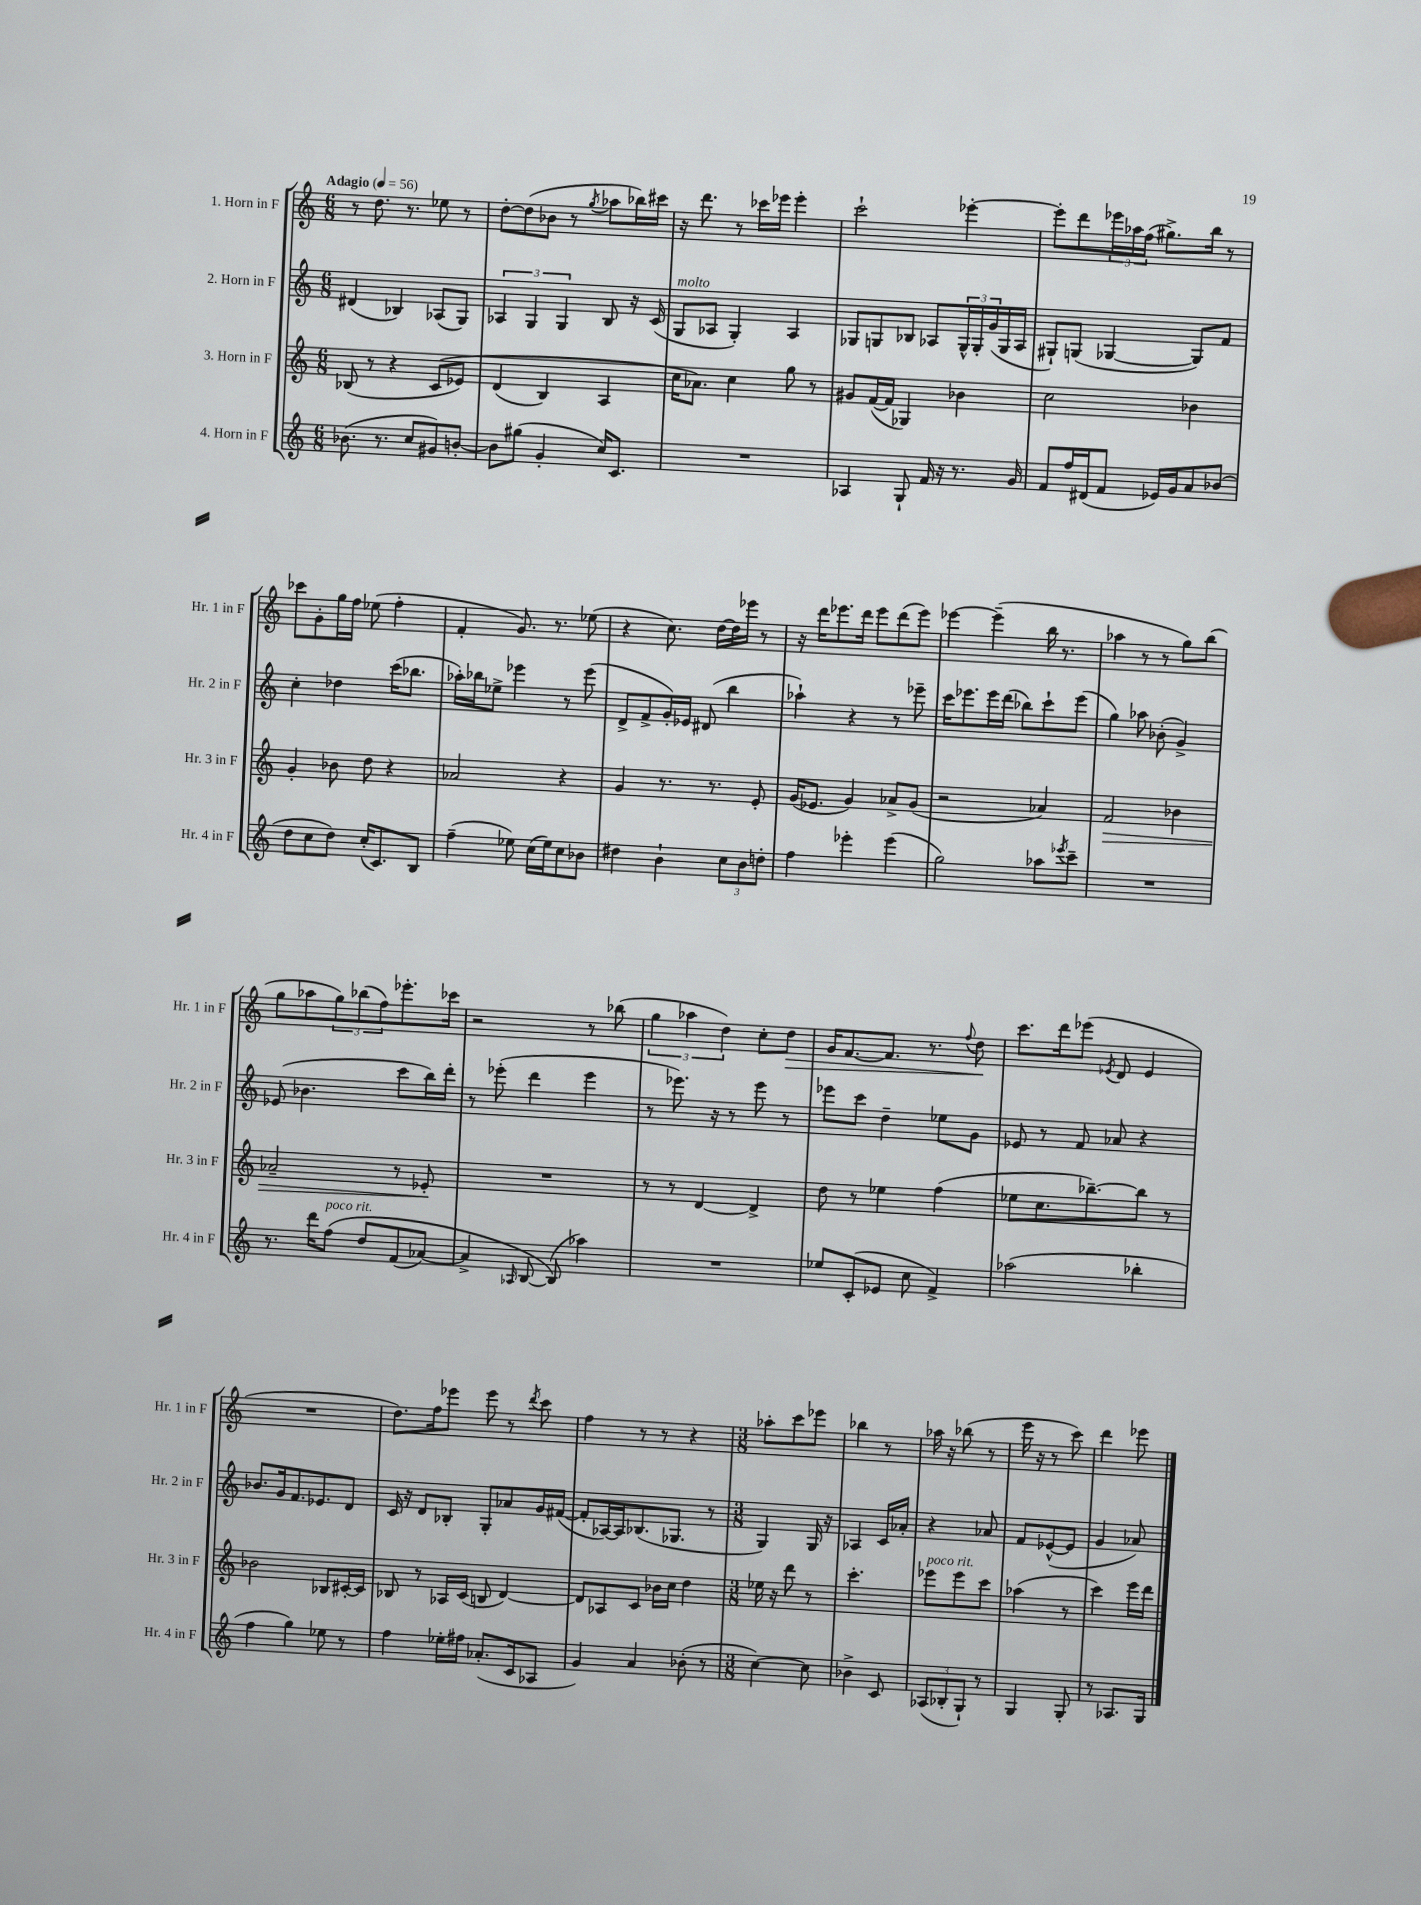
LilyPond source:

<<
\new StaffGroup <<
\new Staff = "s0" \with { instrumentName = "1. Horn in F" shortInstrumentName = "Hr. 1 in F" } {
    \clef treble \key c \major \numericTimeSignature \time 6/8 \tempo "Adagio" 4 = 56
    r8 d''8. r8. ees''8 r8 |
    d''8~-. d''8( bes'8 r8 \acciaccatura { g''8 } aes''8 bes''16) cis'''16 |
    r16 d'''8. r8 ces'''16 ees'''16 ees'''4-. |
    c'''2-! ees'''4~-. |
    ees'''8-. d'''8 \tuplet 3/2 { ees'''16 aes''16 f''16( } gis''8.->) b''16 r8 |
    ces'''8 g'8-. g''16 f''16 ees''8( f''4-. |
    f'4-. g'8.) r8. ees''8( |
    r4 c''8.) d''16~ d''16 ees'''16 r8 |
    r16 d'''16 ees'''8. d'''16 ees'''8 d'''8( ees'''8) |
    ees'''4~ ees'''4--( b''16 r8. |
    aes''4 r8 r8 g''8) b''8( |
    g''8 aes''8 \tuplet 3/2 { g''8) bes''8( f''8) } ees'''8.-. ces'''16 |
    r2 r8 bes''8( |
    \tuplet 3/2 { g''4 aes''4 d''4) } c''8-. d''8\> |
    g'16 f'8.~ f'8. r8. \appoggiatura { f''8 } d''8\! |
    c'''8. d'''16 ees'''8( \acciaccatura { ees'8 } d'8 ees'4 |
    R2. |
    d''8.) f''16 ees'''8 ees'''8 r8 \acciaccatura { d'''8 } c'''8 |
    f''4 r8 r8 r4 |
    \numericTimeSignature \time 3/8 aes''8-. c'''8 ees'''8 |
    bes''4 r8 |
    aes''16 r16 bes''8( r8 |
    e'''16 r16 r8 c'''8) |
    d'''4 ees'''8 \bar "|." |
}
\new Staff = "s1" \with { instrumentName = "2. Horn in F" shortInstrumentName = "Hr. 2 in F" } {
    \clef treble \key c \major \numericTimeSignature \time 6/8
    dis'4( bes4) aes8( g8) |
    \tuplet 3/2 { aes4 g4 g4 } b8 r16 c'16( |
    g8^\markup { \italic "molto" } aes8 g4-.) aes4 |
    ges8 g8 bes8 aes8 \tuplet 3/2 { g16-^ g16-. g'16( } g16 aes16 |
    gis8-!) g8( ges4~ ges8) f'8 |
    c''4-. des''4 c'''16( bes''8. |
    aes''16-.) bes''16 ees''8-> ees'''4 r8 ees'''8( |
    d'8-> f'8-> g'16-.) ees'16 dis'8( b''4 |
    aes''4-!) r4 r8 ees'''8-- |
    c'''16 ees'''8. ees'''16 d'''16( bes''8) c'''8-! ees'''8( |
    g''4) aes''8 bes'8-.( g'4->) |
    ees'8( bes'4. c'''8 b''16) d'''16-. |
    r8 ees'''8-.( d'''4 ees'''4 |
    r8 ees'''8.) r16 r8 ees'''8 r8 |
    ees'''8 c'''8 d''4-- ees''8 g'8 |
    ees'8 r8 f'8 aes'8 r4 |
    bes'8. g'16 f'8. ees'8. d'8 |
    c'16 r16 d'8 bes8-. g8-. aes'8 g'16 fis'16~( |
    fis'8-. aes16~) aes16 bes8.( ges8. r8 |
    \numericTimeSignature \time 3/8 g4) g16 r16 |
    aes4 c'16 aes'16-. |
    r4 aes'8 |
    f'8 ees'8~-^( ees'8 |
    g'4 aes'8) \bar "|." |
}
\new Staff = "s2" \with { instrumentName = "3. Horn in F" shortInstrumentName = "Hr. 3 in F" } {
    \clef treble \key c \major \numericTimeSignature \time 6/8
    bes8( r8 r4 c'8\( ees'8) |
    d'4( b4) a4 |
    c''16 aes'8.\) c''4 g''8 r8 |
    gis'8 f'16~( f'16 ges4) bes'4 |
    c''2 bes'4 |
    g'4-. bes'8 d''8 r4 |
    aes'2 r4 |
    g'4 r8. r8. e'8-. |
    g'16( ees'8. g'4) aes'8-> g'8( |
    r2 aes'4) |
    f'2\> bes'4 |
    aes'2-- r8 ees'8-.\! |
    R2. |
    r8 r8 d'4~ d'4-> |
    d''8 r8 ees''4 f''4( |
    ees''8 c''8. bes''8.~--) bes''8 r8 |
    bes'2 bes8 cis'16~-. cis'16 |
    bes8 r8 aes16 c'16( b8 d'4~) |
    d'8 aes8 c'8 bes'16 c''16 d''4 |
    \numericTimeSignature \time 3/8 ees''16 r16 d'''8 r8 |
    c'''4.-. |
    ees'''8^\markup { \italic "poco rit." } ees'''8 c'''8 |
    aes''4( r8 |
    c'''4) e'''16 d'''16 \bar "|." |
}
\new Staff = "s3" \with { instrumentName = "4. Horn in F" shortInstrumentName = "Hr. 4 in F" } {
    \clef treble \key c \major \numericTimeSignature \time 6/8
    bes'8.( r8. c''8 gis'8) b'8~-. |
    b'8 gis''8( g'4-. c''16) c'8. |
    R2. |
    aes4 g8-! f'16 r16 r8. g'16 |
    f'8 f''16 dis'16( f'8 ees'16) g'16 a'8 bes'8( |
    d''8 c''8 d''8) c''16-.( c'8.) b8 |
    f''4--( ees''8) c''16( ees''16) c''8 bes'8 |
    dis''4 b'4-! \tuplet 3/2 { c''8 b'8 d''8-. } |
    f''4 ees'''4-. ees'''4( |
    g''2) aes''8 \acciaccatura { ees'''8 } c'''8-- |
    R2. |
    r8. d'''16 f''8^\markup { \italic "poco rit." }\( d''8 f'8( aes'8~) |
    aes'4-> \grace { aes16 } b8~ b8(\) aes''4) |
    R2. |
    ees''8 c'8-.( ees'8 c''8 f'4->) |
    aes''2( bes''4-. |
    f''4 g''4) ees''8 r8 |
    f''4 ees''16-. fis''16 aes'8.-.( c'16 aes8 |
    g'4) a'4 bes'8-.( r8 |
    \numericTimeSignature \time 3/8 c''4~) c''8 |
    bes'4-> c'8 |
    \tuplet 3/2 { aes8( bes8-. g8-!) } r8 |
    g4 g8-. |
    r8 aes8. g16 \bar "|." |
}
>>
>>
\layout { \context { \Score \remove "Bar_number_engraver" } }
